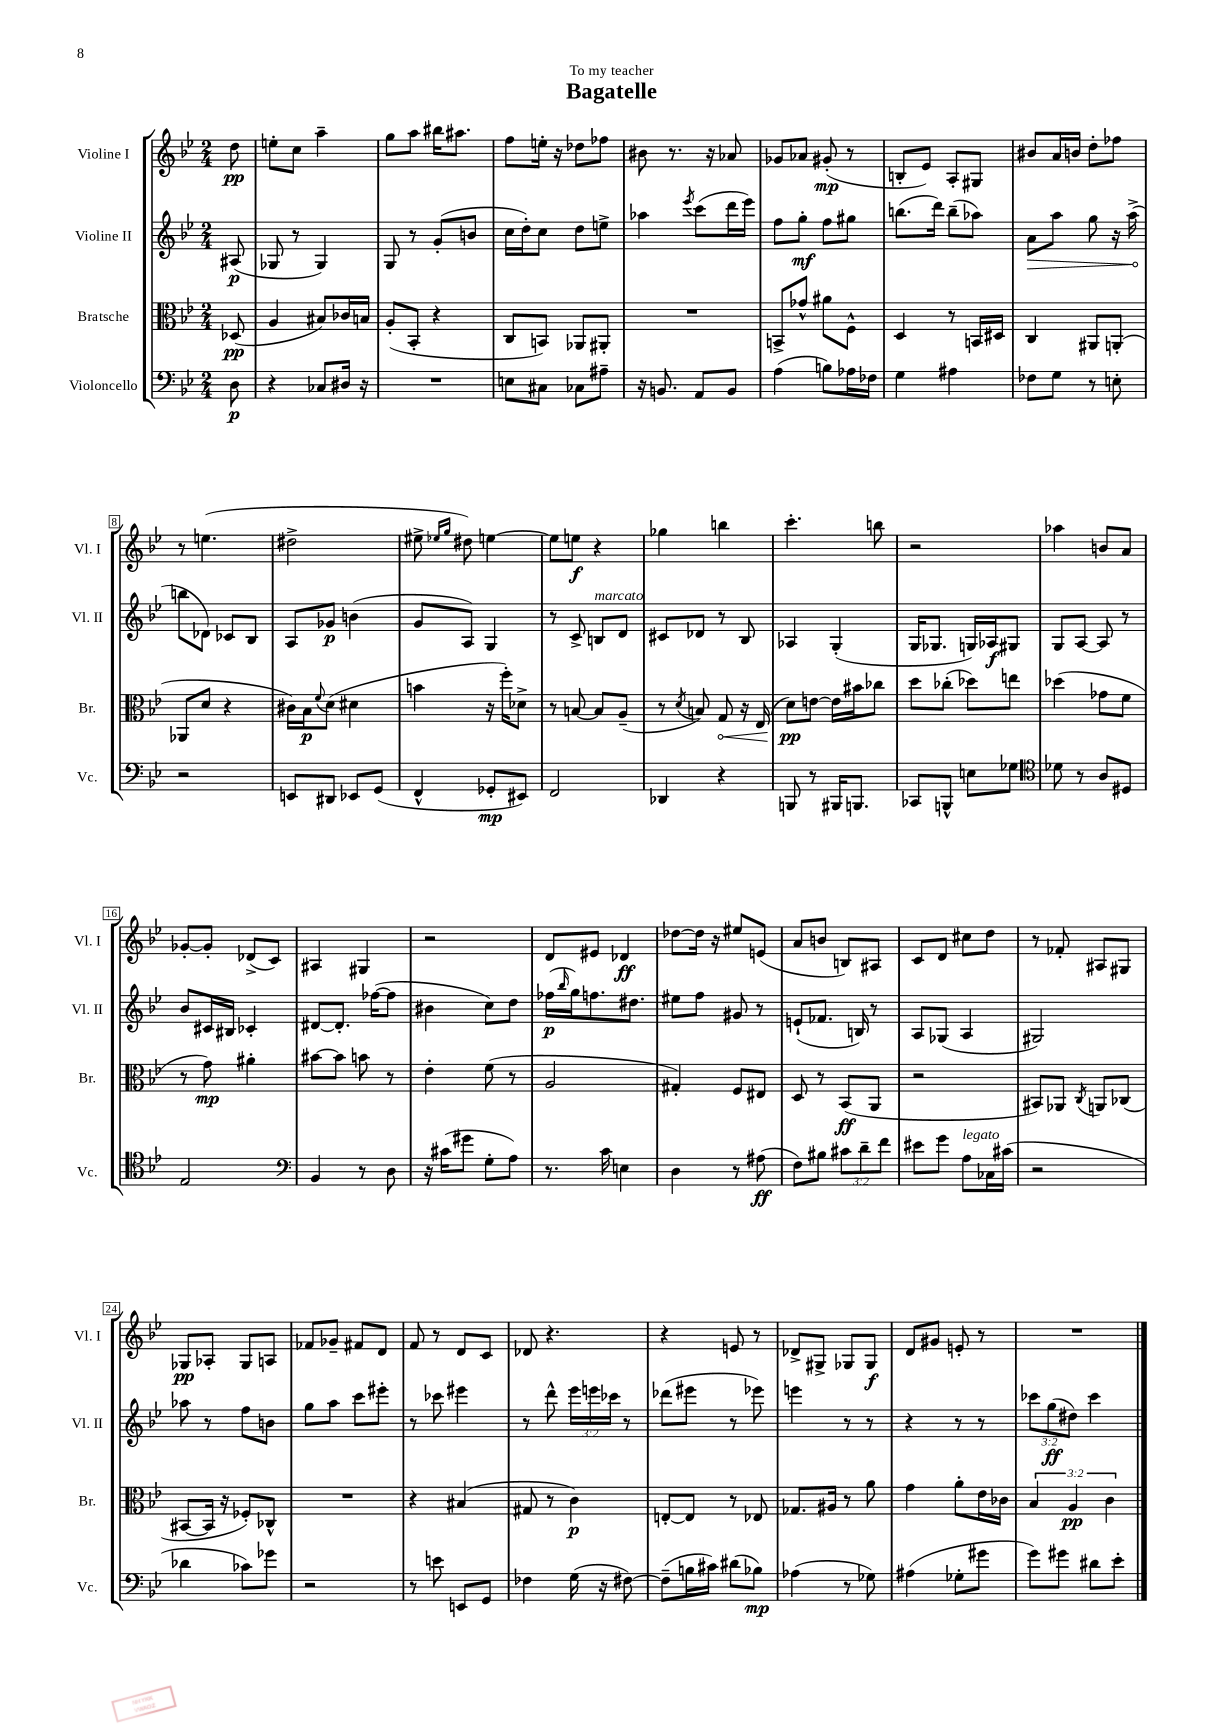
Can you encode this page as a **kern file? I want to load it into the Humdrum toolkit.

**kern	**dynam	**kern	**dynam	**kern	**dynam	**kern	**dynam
*part4	*part4	*part3	*part3	*part2	*part2	*part1	*part1
*staff4	*staff4	*staff3	*staff3	*staff2	*staff2	*staff1	*staff1
*I"Violoncello	*	*I"Bratsche	*	*I"Violine II	*	*I"Violine I	*
*I'Vc.	*	*I'Br.	*	*I'Vl. II	*	*I'Vl. I	*
*clefF4	*	*clefC3	*	*clefG2	*	*clefG2	*
*k[b-e-]	*	*k[b-e-]	*	*k[b-e-]	*	*k[b-e-]	*
*M2/4	*	*M2/4	*	*M2/4	*	*M2/4	*
=	=	=	=	=	=	=	=
8D\	p	(8D-X/	pp	(8A#X/	p	8dd\	pp
=1	=1	=1	=1	=1	=1	=1	=1
4r	.	4A/	.	8G-X/	.	8een'\L	.
.	.	.	.	8r	.	8cc\J	.
8C-X/L	.	8B#X/L)	.	4G-/)	.	4aa~\	.
16D#X/Jk	.	16c-X/L	.	.	.	.	.
16r	.	16Bn/JJ	.	.	.	.	.
=2	=2	=2	=2	=2	=2	=2	=2
2r	.	(8A'/L	.	8G/	.	8gg\L	.
.	.	8BB-'/J	.	8r	.	8aa\J	.
.	.	4r	.	(8g'/L	.	16bb#X\KL	.
.	.	.	.	.	.	8.aa#X\J	.
.	.	.	.	8bn/J	.	.	.
=3	=3	=3	=3	=3	=3	=3	=3
8En\L	.	8C/L	.	16cc\LL	.	8ff\L	.
.	.	.	.	16dd'\J)	.	.	.
8C#X\J	.	8BBn/J)	.	8cc\J	.	16een'\Jk	.
.	.	.	.	.	.	16r	.
8C-X\L	.	8AA-X/L	.	8dd\L	.	8dd-X\L	.
8A#X~\J	.	8AA#X'/J	.	8een^\J	.	8ff-X\J	.
=4	=4	=4	=4	=4	=4	=4	=4
16r	.	2r	.	4aa-X\	.	8b#X\	.
8.BBn/	.	.	.	.	.	.	.
.	.	.	.	.	.	8.r	.
.	.	.	.	8qeee-/	.	.	.
8AA/L	.	.	.	(8ccc\L	.	.	.
.	.	.	.	.	.	16r	.
8BB/J	.	.	.	16ddd\L	.	8a-X/	.
.	.	.	.	16eee-\JJ)	.	.	.
=5	=5	=5	=5	=5	=5	=5	=5
(4A\	.	8BBn^/L	.	8ff\L	.	8g-X/L	.
.	.	8g-X^^/J	.	8gg'\J	mf	8a-X/J	.
8Bn\L)	.	8a#X\L	.	8ff\L	.	(8g#X'/	mp
16A-X\L	.	8F^^\J	.	8gg#X\J	.	8r	.
16F-X\JJ	.	.	.	.	.	.	.
=6	=6	=6	=6	=6	=6	=6	=6
4G\	.	4D/	.	(8.bbn\L	.	8Bn'/L	.
.	.	.	.	.	.	8e-/J)	.
.	.	.	.	16ddd\Jk)	.	.	.
4A#X\	.	8r	.	(8bb~\L	.	8A'/L	.
.	.	16BBn/LL	.	8aa-X\J)	.	8G#X/J	.
.	.	16D#X/JJ	.	.	.	.	.
=7	=7	=7	=7	=7	=7	=7	=7
!	!	!	!	!	!LO:HP:b	!	!
8F-X\L	.	4C/	.	8a\L	>	8b#X/L	.
8G\J	.	.	.	8aa\J	.	16a/L	.
.	.	.	.	.	.	16bn/JJ	.
8r	.	8AA#X/L	.	8gg\	.	8dd'\L	.
8En'\	.	(8AAn'/J	.	16r	.	8ff-X\J	.
.	.	.	.	(16aa^\	.	.	.
.	.	.	.	.	]	.	.
!!LO:LB:g=z
=8	=8	=8	=8	=8	=8	=8	=8
2r	.	8AA-X/L	.	8bbn\L	.	8r	.
.	.	8d/J	.	8d-X\J)	.	(4.een\	.
.	.	4r	.	8c-X/L	.	.	.
.	.	.	.	8B-/J	.	.	.
=9	=9	=9	=9	=9	=9	=9	=9
8EEn/L	.	16c#X\LL)	.	8A/L	.	2dd#X^\	.
.	.	16B-\J	p	.	.	.	.
.	.	8qqf/	.	.	.	.	.
8DD#X/J	.	(8d\J	.	8g-X/J	p	.	.
8EE-X/L	.	4d#X\	.	(4bn\	.	.	.
(8GG/J	.	.	.	.	.	.	.
=10	=10	=10	=10	=10	=10	=10	=10
4FF^^/	.	4bn\	.	8g/L	.	8ee#X^\	.
.	.	.	.	.	.	16qqee-X/LL	.
.	.	.	.	.	.	16qqgg/JJ	.
.	.	.	.	8A/J)	.	8dd#X\)	.
8GG-X'/L	mp	16r	.	4G/	.	[4een\	.
.	.	16ff'\KL)	.	.	.	.	.
8EE#X/J)	.	8d-X^\J	.	.	.	.	.
=11	=11	=11	=11	=11	=11	=11	=11
2FF/	.	8r	.	8r	.	8ee\L]	.
.	.	[8Bn/	.	8c^/	.	8een\J	f
!	!	!	!	!LO:TX:a:i:t=marcato	!	!	!
.	.	8B/L]	.	8Bn/L	.	4r	.
.	.	(8A~/J	.	8d/J	.	.	.
=12	=12	=12	=12	=12	=12	=12	=12
4DD-X/	.	8r	.	8c#X/L	.	4gg-X\	.
.	.	8qd/	.	.	.	.	.
.	.	8Bn/)	.	8d-X/J	.	.	.
!	!	!	!LO:HP:b	!	!	!	!
4r	.	8G/	<	8r	.	4bbn\	.
.	.	16r	.	8B-/	.	.	.
.	.	(16E-/	.	.	.	.	.
=13	=13	=13	=13	=13	=13	=13	=13
8BBBn/	.	8d\L)	pp	4A-X/	.	4.ccc'\	.
8r	.	[8en\J	[	.	.	.	.
16BBB#X/KL	.	16e\LL]	.	(4G'/	.	.	.
8.BBBn/J	.	16b#X\J	.	.	.	.	.
.	.	8cc-X\J	.	.	.	8bbn\	.
=14	=14	=14	=14	=14	=14	=14	=14
8CC-X/L	.	8dd\L	.	16G/KL	.	2r	.
.	.	.	.	8.G-X/J	.	.	.
8BBBn^^/J	.	(8cc-X'\J	.	.	.	.	.
8En\L	.	8dd-X\L)	.	16Gn/LL)	.	.	.
.	.	.	.	16A-X/J	f	.	.
8G-X\J	.	8een\J	.	8G#X/J	.	.	.
=15	=15	=15	=15	=15	=15	=15	=15
*clefC4	*	*	*	*	*	*	*
8d-X\	.	(4dd-X\	.	8G/L	.	4aa-X\	.
8r	.	.	.	[8A/J	.	.	.
8A/L	.	8g-X\L	.	8A/]	.	8bn/L	.
8D#X/J	.	8f\J	.	8r	.	8a/J	.
!!LO:LB:g=z
=16	=16	=16	=16	=16	=16	=16	=16
2E-/	.	8r	.	8b-/L	.	[8g-X'/L	.
.	.	8g\)	mp	16c#X/L	.	8g-'/J]	.
.	.	.	.	16B#X/JJ	.	.	.
.	.	4a#X'\	.	4c-X'/	.	(8d-X^/L	.
.	.	.	.	.	.	8c/J)	.
=17	=17	=17	=17	=17	=17	=17	=17
*clefF4	*	*	*	*	*	*	*
4BB-/	.	[8b#X\L	.	[8d#X/L	.	4A#X/	.
.	.	8b#\J]	.	8.d#'/J]	.	.	.
8r	.	8bn\	.	.	.	4G#X/	.
.	.	.	.	([16ff-X\KL	.	.	.
8D\	.	8r	.	8ff-\J]	.	.	.
=18	=18	=18	=18	=18	=18	=18	=18
16r	.	4e-'\	.	4b#X\	.	2r	.
(16c#X\KL	.	.	.	.	.	.	.
8g#X\J	.	.	.	.	.	.	.
8G'\L	.	(8f\	.	8cc\L)	.	.	.
8A\J)	.	8r	.	8dd\J	.	.	.
=19	=19	=19	=19	=19	=19	=19	=19
8.r	.	2A/	.	(16ff-X\LL	p	8d/L	.
.	.	.	.	16qqbb-/	.	.	.
.	.	.	.	16gg\J)	.	.	.
.	.	.	.	8.ffn\	.	8e#X/J	.
16c\	.	.	.	.	.	.	.
4En\	.	.	.	.	.	4d-X/	ff
.	.	.	.	8.dd#X\J	.	.	.
=20	=20	=20	=20	=20	=20	=20	=20
4D\	.	4G#X'/)	.	8ee#X\L	.	[8dd-X\L	.
.	.	.	.	8ff\J	.	16dd-\Jk]	.
.	.	.	.	.	.	16r	.
8r	.	8F/L	.	8g#X/	.	8ee#X/L	.
(8A#X\	ff	8E#X/J	.	8r	.	(8en/J	.
=21	=21	=21	=21	=21	=21	=21	=21
8F\L)	.	8D/	.	(8en`/L	.	8a/L	.
8B#X\J	.	8r	.	8.f-X/J	.	8bn/J	.
12c#X\L	.	(8BB-/L	ff	.	.	8Bn/L)	.
.	.	.	.	16Bn/)	.	.	.
12d~\	.	.	.	.	.	.	.
.	.	8AA/J	.	8r	.	8A#X/J	.
12f\J	.	.	.	.	.	.	.
=22	=22	=22	=22	=22	=22	=22	=22
8e#X\L	.	2r	.	8A/L	.	8c/L	.
8g\J	.	.	.	(8G-X/J	.	8d/J	.
!LO:TX:a:i:t=legato	!	!	!	!	!	!	!
8A\L	.	.	.	4A/	.	8cc#X\L	.
16C-X\L	.	.	.	.	.	8dd\J	.
(16c#X\JJ	.	.	.	.	.	.	.
=23	=23	=23	=23	=23	=23	=23	=23
2r	.	8BB#X/L)	.	2G#X/)	.	8r	.
.	.	8AA-X/J	.	.	.	8f-X'/	.
.	.	8qC/	.	.	.	.	.
.	.	8AAn/L	.	.	.	8A#X/L	.
.	.	(8C-X/J	.	.	.	8G#X/J	.
!!LO:LB:g=z
=24	=24	=24	=24	=24	=24	=24	=24
4d-X\	.	[8BB#X/L	.	8aa-X\	.	8G-X/L	pp
.	.	16BB#/Jk]	.	8r	.	8A-X'/J	.
.	.	16r	.	.	.	.	.
8c-X\L)	.	8F-X'/L)	.	8ff\L	.	8G-/L	.
8g-X\J	.	8C-X^^/J	.	8bn\J	.	8An/J	.
=25	=25	=25	=25	=25	=25	=25	=25
2r	.	2r	.	8gg\L	.	8f-X/L	.
.	.	.	.	8aa\J	.	8g-X~/J	.
.	.	.	.	8ccc\L	.	8f#X/L	.
.	.	.	.	8eee#X'\J	.	8d/J	.
=26	=26	=26	=26	=26	=26	=26	=26
8r	.	4r	.	8r	.	8f/	.
8en\	.	.	.	8ccc-X\	.	8r	.
8EEn/L	.	(4B#X/	.	4eee#X\	.	8d/L	.
8GG/J	.	.	.	.	.	8c/J	.
=27	=27	=27	=27	=27	=27	=27	=27
4F-X\	.	8G#X/	.	8r	.	8d-X/	.
.	.	8r	.	8ddd^^\	.	4.r	.
(16G\	.	4c\)	p	24eee-\LL	.	.	.
.	.	.	.	24eeen\	.	.	.
16r	.	.	.	.	.	.	.
.	.	.	.	24ccc-X\JJ	.	.	.
[8F#X\)	.	.	.	8r	.	.	.
=28	=28	=28	=28	=28	=28	=28	=28
(8F#~\L]	.	[8En'/L	.	(8ddd-X\L	.	4r	.
16Bn\L	.	8E/J]	.	8eee#X\J	.	.	.
16c#X\JJ)	.	.	.	.	.	.	.
(8d#X\L	.	8r	.	8r	.	8en/	.
8B-X\J)	mp	8E-X/	.	8eee-X\)	.	8r	.
=29	=29	=29	=29	=29	=29	=29	=29
(4A-X\	.	8.G-X/L	.	4eeen\	.	8d-X^/L	.
.	.	.	.	.	.	8G#X^/J	.
.	.	16A#X/Jk	.	.	.	.	.
8r	.	8r	.	8r	.	8G-X/L	.
8G-X\)	.	8a\	.	8r	.	8G-/J	f
=30	=30	=30	=30	=30	=30	=30	=30
(4A#X\	.	4g\	.	4r	.	8d/L	.
.	.	.	.	.	.	8g#X/J	.
8G-X'\L	.	8a'\L	.	8r	.	8en'/	.
8g#X\J	.	16e-\L	.	8r	.	8r	.
.	.	16c-X\JJ	.	.	.	.	.
=31	=31	=31	=31	=31	=31	=31	=31
8g\L)	.	6B-/	.	12ccc-X\L	.	2r	.
.	.	.	.	(12gg\	ff	.	.
8g#X\J	.	.	.	.	.	.	.
.	.	6A/	pp	12dd#X\J)	.	.	.
8d#X\L	.	.	.	4ccc-\	.	.	.
.	.	6c\	.	.	.	.	.
8e-'\J	.	.	.	.	.	.	.
==	==	==	==	==	==	==	==
*-	*-	*-	*-	*-	*-	*-	*-
